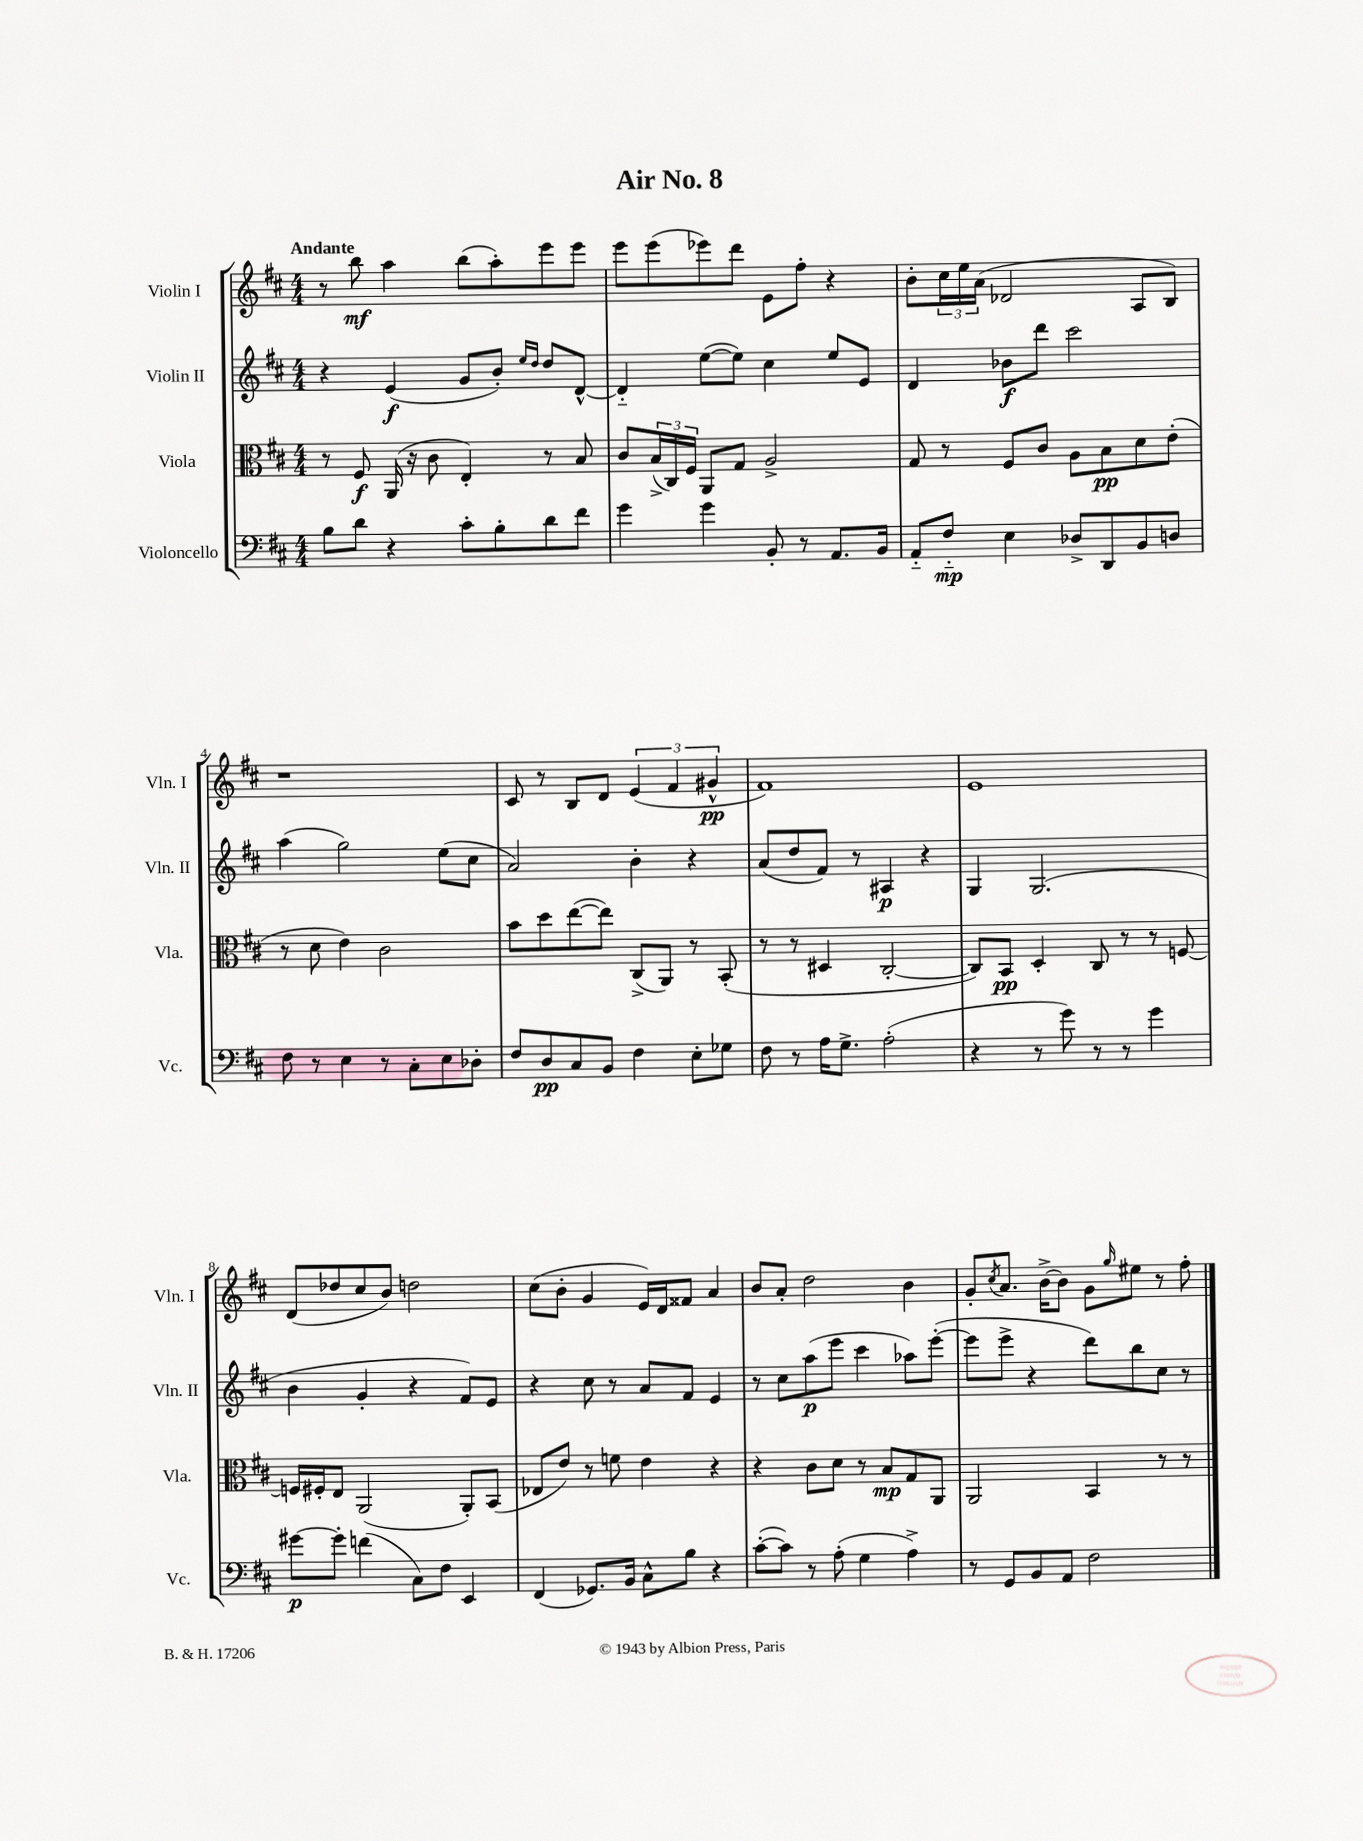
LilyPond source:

\header { title = "Air No. 8" }
<<
\new StaffGroup <<
\new Staff = "s0" \with { instrumentName = "Violin I" shortInstrumentName = "Vln. I" } {
    \clef treble \key d \major \numericTimeSignature \time 4/4 \tempo "Andante"
    r8 b''8\mf a''4 b''8( a''8-.) e'''8 e'''8 |
    e'''8 e'''8( ees'''8) d'''8 e'8 fis''8-. r4 |
    b'8-. \tuplet 3/2 { cis''16 e''16 a'16( } des'2 a8 b8) |
    r1 |
    cis'8 r8 b8 d'8 \tuplet 3/2 { e'4( fis'4 gis'4-^\pp } |
    fis'1) |
    e'1 |
    d'8( des''8 cis''8 b'8) d''2 |
    cis''8( b'8-. g'4 e'16) d'16 fisis'8 a'4 |
    b'8 a'8-. d''2 b'4 |
    g'8-. \acciaccatura { cis''8 } a'8. b'16~-> b'8 g'8 \grace { g''16 } eis''8 r8 fis''8-. \bar "|." |
}
\new Staff = "s1" \with { instrumentName = "Violin II" shortInstrumentName = "Vln. II" } {
    \clef treble \key d \major \numericTimeSignature \time 4/4
    r4 e'4\f( g'8 b'8-.) \grace { e''16 d''16 } d''8 d'8~-^ |
    d'4-_ e''8~( e''8) cis''4 e''8 e'8 |
    d'4 bes'8\f d'''8 cis'''2 |
    a''4( g''2) e''8( cis''8 |
    a'2) b'4-. r4 |
    a'8( d''8 fis'8) r8 ais4\p r4 |
    g4 g2.( |
    b'4 g'4-. r4 fis'8) e'8 |
    r4 cis''8 r8 a'8 fis'8 e'4 |
    r8 cis''8 a''8\p( e'''8 cis'''4 aes''8) e'''8~-.( |
    e'''8 e'''8-> r4 d'''8) b''8 cis''8 r8 \bar "|." |
}
\new Staff = "s2" \with { instrumentName = "Viola" shortInstrumentName = "Vla." } {
    \clef alto \key d \major \numericTimeSignature \time 4/4
    r8 fis8\f a,16( r16 cis'8 e4-.) r8 b8 |
    cis'8 \tuplet 3/2 { b16->( cis16) fis16 } a,8 g8 a2-> |
    g8 r8 fis8 cis'8 a8 b8\pp d'8 e'8-.( |
    r8 d'8 e'4) cis'2 |
    b'8 d''8 e''8~( e''8) cis8->( a,8) r8 b,8-.( |
    r8 r8 dis4 cis2~-. |
    cis8) b,8\pp d4-. cis8 r8 r8 f8~ |
    f16 fis16-. e8 a,2( a,8-.) b,8( |
    ees8 e'8) r8 f'8 e'4 r4 |
    r4 cis'8 d'8 r8 b8\mp g8 a,8 |
    a,2 b,4 r8 r8 \bar "|." |
}
\new Staff = "s3" \with { instrumentName = "Violoncello" shortInstrumentName = "Vc." } {
    \clef bass \key d \major \numericTimeSignature \time 4/4
    b8 d'8 r4 cis'8-. b8-. d'8 fis'8 |
    g'4 g'4 b,8-. r8 a,8. b,16 |
    a,8-_ fis8-_\mp e4 des8-> d,8 b,8 d8 |
    fis8 r8 e4 r8 cis8-. e8 des8-. |
    fis8 d8\pp cis8 b,8 fis4 e8-. ges8 |
    fis8 r8 a16 g8.-> a2-.( |
    r4 r8 g'8) r8 r8 g'4 |
    gis'8~\p gis'8-. f'4( cis8) fis8 e,4 |
    fis,4( ges,8.) b,16 cis8-^ b8 r4 |
    cis'8~-.( cis'8) r8 a8-.( g4 a4->) |
    r8 g,8 b,8 a,8 fis2 \bar "|." |
}
>>
>>
